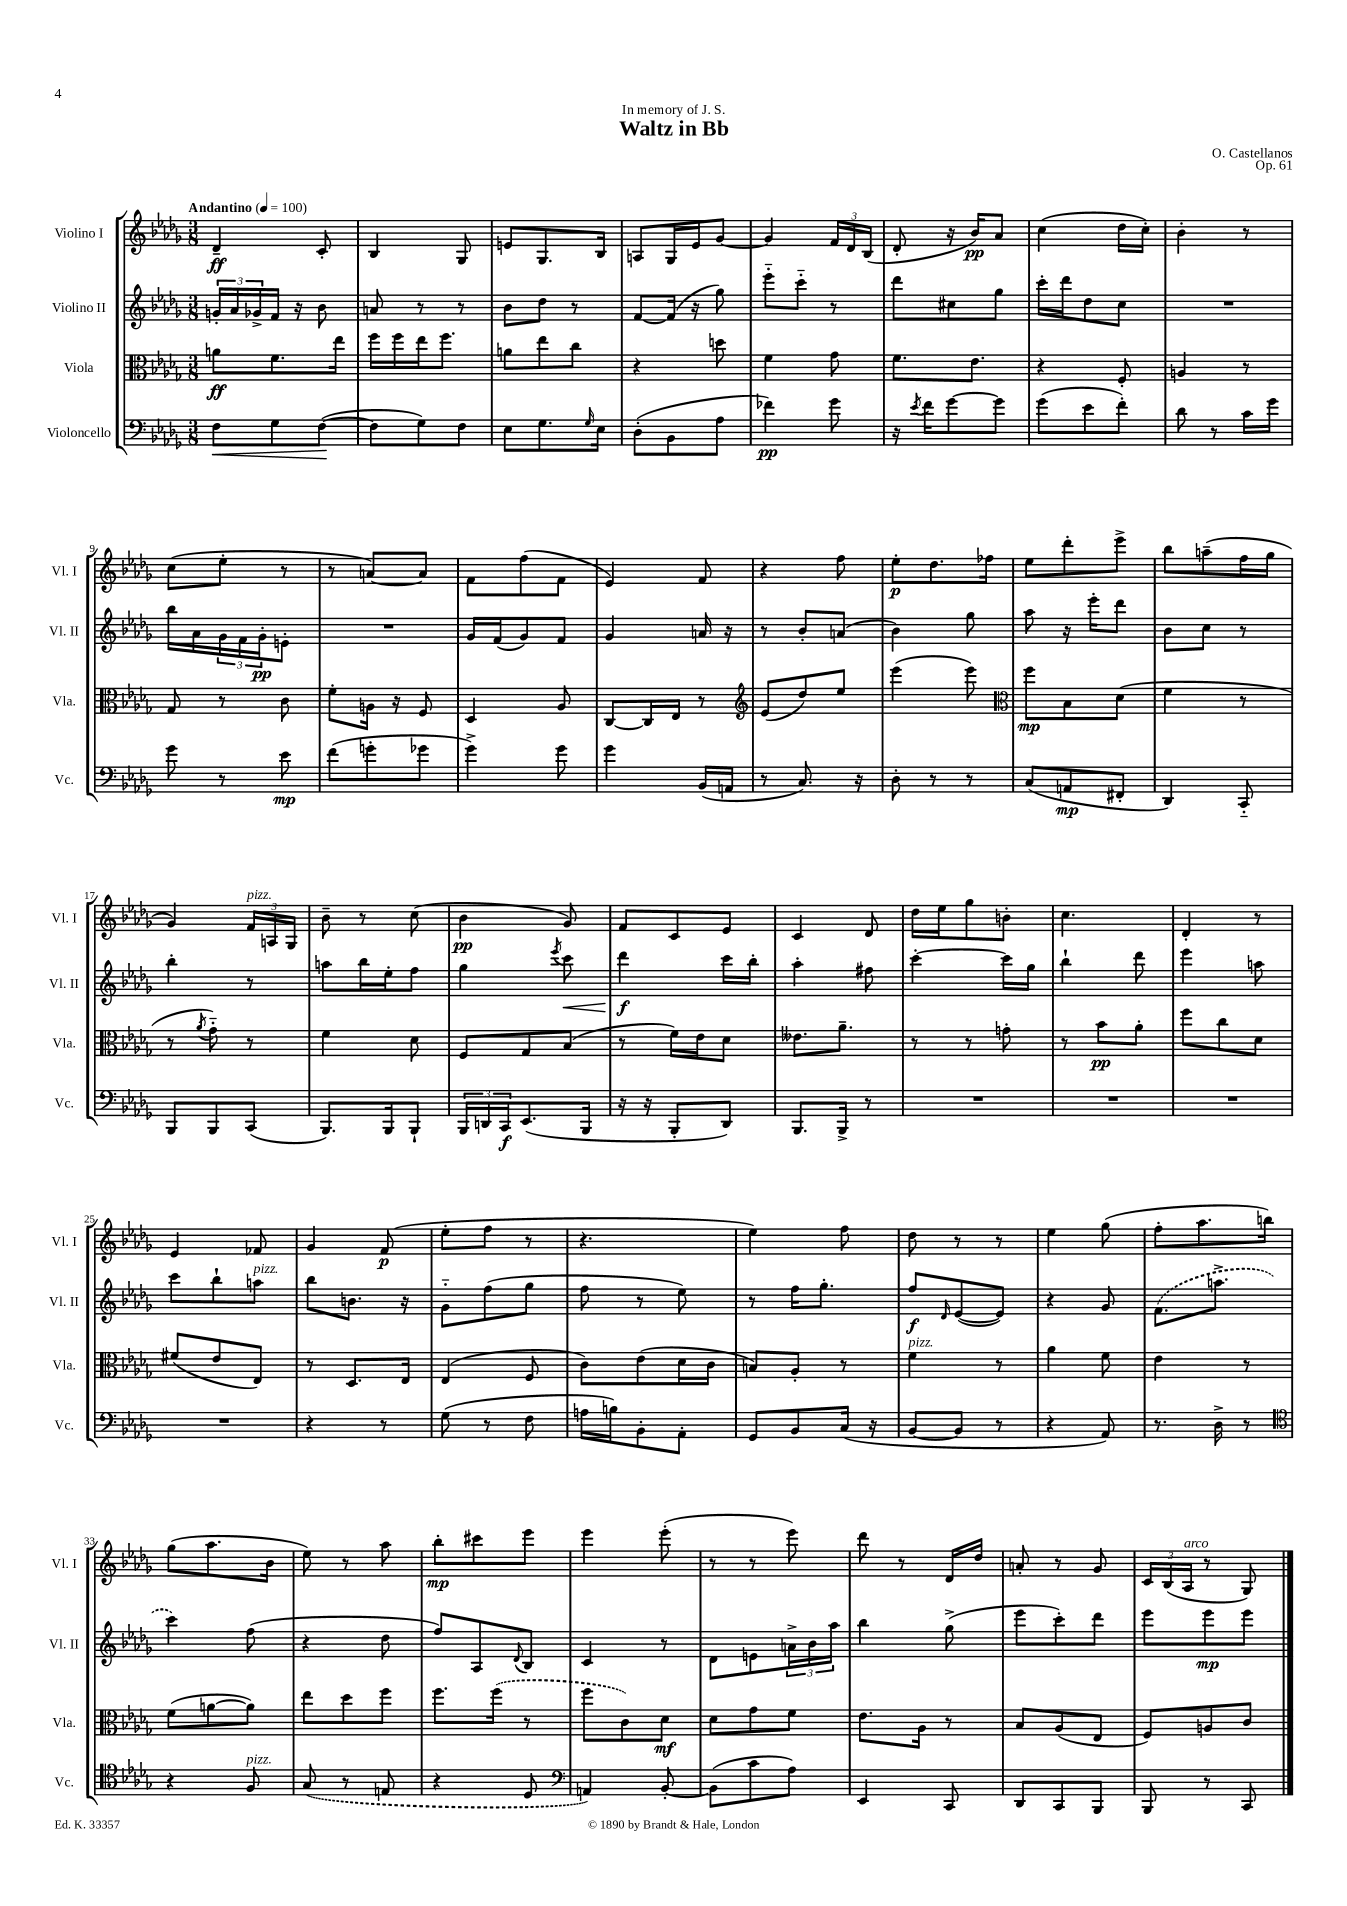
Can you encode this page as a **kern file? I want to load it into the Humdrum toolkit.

**kern	**kern	**kern	**kern
*staff4	*staff3	*staff2	*staff1
*clefF4	*clefC3	*clefG2	*clefG2
*k[b-e-a-d-g-]	*k[b-e-a-d-g-]	*k[b-e-a-d-g-]	*k[b-e-a-d-g-]
*M3/8	*M3/8	*M3/8	*M3/8
*MM100	*MM100	*MM100	*MM100
8F\L	8a\L	24g'/LL	4d-~/
.	.	24a-/	.
.	.	24g-^/	.
8G-\	8.f\	16f/JJ	.
.	.	16r	.
([8F\J	.	8b-\	8c'/
.	16ee-\Jk	.	.
=	=	=	=
8F\]L	16ff\LL	8a/	4B-/
.	16ff\	.	.
8G-\)	16ee-\J	8r	.
.	8.ff\J	.	.
8F\J	.	8r	8G-/
=	=	=	=
8E-\L	8a\L	8b-\L	8e/L
8.G-\	8ee-\	8dd-\J	8.G-/
.	8cc\J	8r	.
16qqG-/	.	.	.
16E-\Jk	.	.	16B-/Jk
=	=	=	=
(8D-'\L	4r	[8f/L	8A/L
8BB-\	.	(16f/]Jk	16G-/L
.	.	16r	16e-/J
8A-\J	8dd\	8gg-\)	[8g-/J
=	=	=	=
4f-\)	4f\	8eee-'~\L	4g-/]
.	.	8ccc'~\J	.
8g-\	8g-\	8r	24f/LL
.	.	.	24d-/
.	.	.	(24B-/JJ
=	=	=	=
16r	8.f\L	8ddd-\L	8d-'/
8qe-/	.	.	.
16f\LK	.	.	.
[8g-\	.	8cc#\	16r
.	8.e-\J	.	16b-/LK)
8g-\]J	.	8gg-\J	8a-/J
=	=	=	=
(8g-\L	4r	16ccc'\LL	(4cc\
.	.	16ddd-\J	.
8e-\	.	8dd-\	.
8f'\J)	8F'/	8cc\J	16dd-\LL
.	.	.	16cc'\JJ)
=	=	=	=
8d-\	4A/	4.r	4b-'\
8r	.	.	.
16c\LL	8r	.	8r
16g-\JJ	.	.	.
=	=	=	=
8g-\	8G-/	16bb-\LL	(8cc\L
.	.	16a-\	.
8r	8r	24g-\	8ee-'\J
.	.	24f\	.
.	.	24g-'\J	.
8e-\	8c\	8e'\J	8r
=	=	=	=
(8f\L	8f'\L	4.r	8r
8g'\	16A\Jk	.	[8a/L)
.	16r	.	.
8g-\J	8F/	.	8a/]J
=	=	=	=
4g-^\)	4D-/	16g-/LL	8f\L
.	.	(16f/J	.
.	.	8g-/)	(8ff\
8g-\	8A-/	8f/J	8f\J
=	=	=	=
4g-\	[8C/L	4g-/	4e-/)
.	16C/]L	.	.
.	16E-/JJ	.	.
(16BB-/LL	8r	16a/	8f/
16AA/JJ	.	16r	.
=	=	=	=
*	*clefG2	*	*
8r	(8e-/L	8r	4r
8.C/)	8dd-/)	8b-'/L	.
.	8ee-/J	(8a/J	8ff\
16r	.	.	.
=	=	=	=
8D-'\	(4eee-\	4b-\)	8ee-'\L
8r	.	.	8.dd-\
8r	8eee-\)	8gg-\	.
.	.	.	16ff-\Jk
=	=	=	=
*	*clefC3	*	*
(8C/L	8ff\L	8aa-\	8ee-\L
8AA/	8B-\	16r	8ddd-'\
.	.	16eee-'\LK	.
8FF#'/J	(8d-\J	8ddd-\J	8eee-^\J
=	=	=	=
4DD-/)	4f\	8b-\L	8bb-\L
.	.	8cc\J	(8aa~\
8CC'~/	8r	8r	16ff\L
.	.	.	16gg-\JJ
=	=	=	=
8BBB-/L	8r	4bb-'\	4g-/)
.	8qa-/	.	.
8BBB-/	8g-'~\)	.	.
(8CC/J	8r	8r	24f/LL
.	.	.	24A/
.	.	.	24G-/JJ
=	=	=	=
8.BBB-/L)	4f\	8aa\L	8b-~\
.	.	16bb-\L	8r
16BBB-/k	.	16ee-'\J	.
8BBB-`/J	8d-\	8ff\J	(8cc\
=	=	=	=
24BBB-/LL	8F/L	4gg-\	4b-\
24DD/	.	.	.
24CC/J	.	.	.
(8.EE-/	8G-/	.	.
.	.	8qeee-/	.
.	(8B-/J	8ccc\	8g-/)
16BBB-/Jk	.	.	.
=	=	=	=
16r	8r	4ddd-\	8f/L
16r	.	.	.
8BBB-'/L	16f\LL)	.	8c/
.	16e-\J	.	.
8DD-/J)	8d-\J	16ccc\LL	8e-/J
.	.	16bb-'\JJ	.
=	=	=	=
8.BBB-/L	8.e--\L	4aa-'\	4c/
16BBB-^/Jk	8.a-~\J	.	.
8r	.	8ff#\	8d-/
=	=	=	=
4.r	8r	[4ccc'\	16dd-\LL
.	.	.	16ee-\J
.	8r	.	8gg-\
.	8g'\	16ccc\]LL	8b'\J
.	.	16gg-\JJ	.
=	=	=	=
4.r	8r	4bb-`\	4.cc\
.	8b-\L	.	.
.	8a-'\J	8ddd-\	.
=	=	=	=
4.r	8ff\L	4eee-\	4d-'/
.	8cc\	.	.
.	8d-\J	8aa\	8r
=	=	=	=
4.r	(8f#/L	8ccc\L	4e-/
.	8e-/	8bb-`\	.
.	8E-/J)	8aa\J	8f-/
=	=	=	=
4r	8r	8bb-\L	4g-/
.	8.D-/L	8.b\J	.
8r	.	.	(8f/
.	16E-/Jk	16r	.
=	=	=	=
(8G-\	(4E-/	8g-'~\L	8ee-'\L
8r	.	(8ff\	8ff\J
8F\	8F/	8gg-\J	8r
=	=	=	=
16A\LL	8c\L)	8ff\	4.r
16B\J)	.	.	.
8BB-'\	(8e-\	8r	.
8AA-'\J	16d-\L	8ee-\)	.
.	16c\JJ	.	.
=	=	=	=
8GG-/L	8B/L)	8r	4ee-\)
8BB-/	8A-'/J	16ff\LK	.
.	.	8.gg-'\J	.
(16C/Jk	8r	.	8ff\
16r	.	.	.
=	=	=	=
[8BB-/L	4f\	8ff/L	8dd-\
.	.	16qqd-/	.
8BB-/]J	.	([8e-/	8r
8r	8r	8e-/]J)	8r
=	=	=	=
4r	4a-\	4r	4ee-\
8AA-/)	8f\	8g-/	(8gg-\
=	=	=	=
8.r	4e-\	(8.f\L	8ff'\L
.	.	.	8.aa-\
16D-^\	.	8.aa^\J	.
8r	8r	.	.
.	.	.	16bb\Jk)
=	=	=	=
*clefC4	*	*	*
4r	(8f\L	4ccc\)	(8gg-\L
.	[8a\	.	8.aa-\
8F/	8a\]J)	(8ff\	.
.	.	.	16b-\Jk
=	=	=	=
(8G-/	8ee-\L	4r	8ee-\)
8r	8dd-\	.	8r
8E/	8ff\J	8dd-\	8aa-\
=	=	=	=
4r	8.ff\L	8ff/L)	8bb-'\L
.	.	8A-/	8ccc#\
.	(16ff\Jk	.	.
.	.	8qqd-/	.
8D-/	8r	8B-/J	8eee-\J
=	=	=	=
*clefF4	*	*	*
4AA/)	8ff\L	4c/	4eee-\
.	8c\)	.	.
[8BB-'/	8d-\J	8r	(8eee-'\
=	=	=	=
(8BB-\]L	8d-\L	8d-\L	8r
8c\	8g-\	8e\	8r
8A-\J)	8f\J	24a^\L	8eee-\)
.	.	24b-\	.
.	.	24aa-\JJ	.
=	=	=	=
4EE-/	8.e-\L	4bb-\	8ddd-\
.	.	.	8r
.	16A-\Jk	.	.
8CC/	8r	(8gg-^\	16d-/LL
.	.	.	16dd-/JJ
=	=	=	=
8DD-/L	8B-/L	8eee-\L	8a'/
8CC/	(8A-/	8ccc'\)	8r
8BBB-/J	8E-/J	8ddd-\J	8g-/
=	=	=	=
8BBB-/	8F/L)	8eee-\L	24c/LL
.	.	.	(24B-/
.	.	.	24A-/JJ
8r	8A/	8eee-\	8r
8CC/	8c/J	8eee-\J	8G-/)
==	==	==	==
*-	*-	*-	*-
